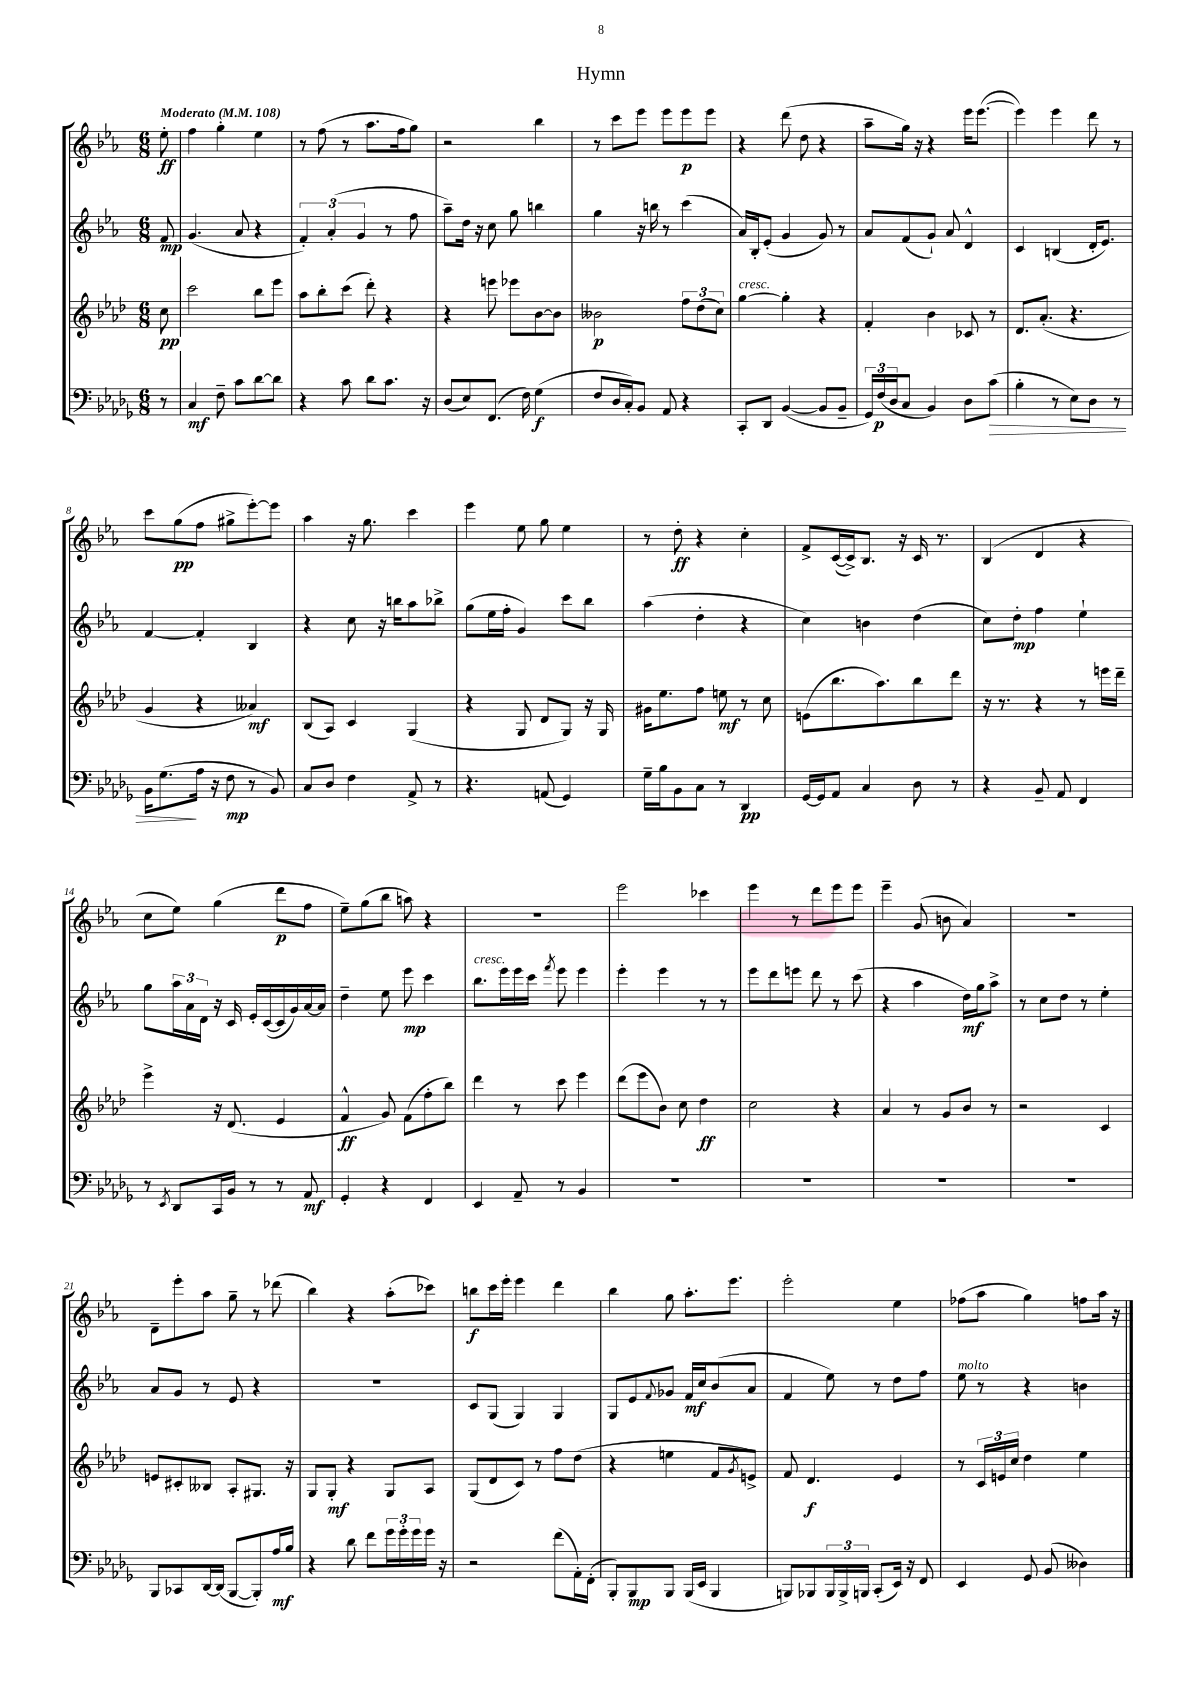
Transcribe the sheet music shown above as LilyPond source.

\header { title = "Hymn" }
<<
\new StaffGroup <<
\new Staff = "s0" {
    \clef treble \key ees \major \numericTimeSignature \time 6/8 \partial 8 \tempo "Moderato" 4 = 108
    ees''8-.\ff |
    f''4 g''4-. ees''4 |
    r8 f''8( r8 aes''8. f''16 g''8) |
    r2 bes''4 |
    r8 c'''8 ees'''8 ees'''8 ees'''8\p ees'''8 |
    r4 d'''8( d''8 r4 |
    aes''8-- g''16) r16 r4 ees'''16 ees'''8.~( |
    ees'''4) ees'''4 d'''8 r8 |
    c'''8 g''8\pp( f''8 gis''8-> ees'''8~-.) ees'''8 |
    aes''4 r16 g''8. c'''4 |
    ees'''4 ees''8 g''8 ees''4 |
    r8 d''8-.\ff r4 c''4-. |
    f'8-> c'16~( c'16->) bes8. r16 c'16 r8. |
    bes4( d'4 r4 |
    c''8 ees''8) g''4( d'''8\p f''8 |
    ees''8--) g''8( bes''8 a''8) r4 |
    R2. |
    ees'''2 ces'''4 |
    ees'''4 r8 d'''8 ees'''8 ees'''8 |
    ees'''4-- g'8( b'8 aes'4) |
    R2. |
    d'8-- ees'''8-. aes''8 g''8-- r8 des'''8( |
    bes''4) r4 aes''8-.( ces'''8) |
    b''8\f c'''16 ees'''16-. ees'''4 d'''4 |
    bes''4 g''8 aes''8.-. ees'''8. |
    ees'''2-. ees''4 |
    fes''8( aes''8 g''4) f''8 aes''16 r16 \bar "|." |
}
\new Staff = "s1" {
    \clef treble \key ees \major \numericTimeSignature \time 6/8 \partial 8
    f'8\mp |
    g'4.( aes'8 r4 |
    \tuplet 3/2 { f'4-.) aes'4-.( g'4 } r8 f''8 |
    aes''8--) d''16 r16 c''8 g''8 b''4 |
    g''4 r16 b''16 r8 c'''4( |
    aes'16) bes16-. ees'8-.( g'4 g'8) r8 |
    aes'8 f'8( g'8-!) aes'8 d'4-^ |
    c'4 b4( d'16-. ees'8.) |
    f'4~ f'4-. bes4 |
    r4 c''8 r16 b''16 aes''8 bes''8-> |
    g''8( ees''16 f''16-. g'4) c'''8 bes''8 |
    aes''4( d''4-. r4 |
    c''4) b'4 d''4( |
    c''8) d''8-.\mp f''4 ees''4-! |
    g''8 \tuplet 3/2 { aes''16 aes'16 d'16 } r16 c'16 ees'16-. c'16~( c'16 g'16) aes'16~ aes'16 |
    d''4-- ees''8 ees'''8\mp c'''4 |
    bes''8.^\markup { \italic "cresc." } ees'''16 ees'''16 c'''16 \acciaccatura { f'''8 } ees'''8 ees'''4 |
    ees'''4-. ees'''4 r8 r8 |
    ees'''8 d'''8 e'''8 d'''8 r8 c'''8( |
    r4 aes''4 d''16\mf) g''16 aes''8-> |
    r8 c''8 d''8 r8 ees''4-. |
    aes'8 g'8 r8 ees'8 r4 |
    r2. |
    c'8 g8( g4) g4 |
    g8 ees'8 \appoggiatura { f'8 } ges'8 f'16\mf c''16 bes'8( aes'8 |
    f'4 ees''8) r8 d''8 f''8 |
    ees''8^\markup { \italic "molto" } r8 r4 b'4 \bar "|." |
}
\new Staff = "s2" {
    \clef treble \key aes \major \numericTimeSignature \time 6/8 \partial 8
    c''8\pp |
    c'''2 bes''8 ees'''8 |
    aes''8 bes''8-. c'''8( des'''8-.) r4 |
    r4 e'''8 ees'''8 bes'8~ bes'8 |
    beses'2\p \tuplet 3/2 { f''8 des''8( c''8) } |
    g''4~^\markup { \italic "cresc." } g''4-. r4 |
    f'4-. bes'4 ces'8 r8 |
    des'8. aes'8.-.( r4. |
    g'4 r4 aeses'4\mf) |
    bes8( aes8) c'4 g4( |
    r4 g8 des'8 g8) r16 g16 |
    gis'16 ees''8. f''8 e''8\mf r8 c''8 |
    e'8( bes''8. aes''8.) bes''8 des'''8 |
    r16 r8. r4 r8 e'''16 des'''16-- |
    ees'''4-> r16 des'8.( ees'4 |
    f'4-^\ff g'8) f'8( f''8-. bes''8) |
    des'''4 r8 c'''8 ees'''4 |
    des'''8( ees'''8 bes'8) c''8 des''4\ff |
    c''2 r4 |
    aes'4 r8 g'8 bes'8 r8 |
    r2 c'4 |
    e'8 cis'8-. beses8 aes8-. gis8. r16 |
    g8 g8-.\mf r4 g8 aes8 |
    g8( des'8 c'8) r8 f''8 des''8( |
    r4 e''4 f'8 \acciaccatura { g'8 } e'8->) |
    f'8 des'4.\f ees'4 |
    r8 \tuplet 3/2 { c'16 e'16 c''16 } des''4 ees''4 \bar "|." |
}
\new Staff = "s3" {
    \clef bass \key des \major \numericTimeSignature \time 6/8 \partial 8
    r8 |
    c4\mf f8-- c'8 des'8~ des'8 |
    r4 c'8 des'8 c'8. r16 |
    des8( ees8) f,8.( f16) ges4\f( |
    f8 des16 c16-.) bes,8 aes,8 r4 |
    c,8-. des,8 bes,4~( bes,8 bes,8-- |
    \tuplet 3/2 { ges,16) f16\p( des16 } c8 bes,4) des8 c'8\>( |
    bes4-. r8 ees8) des8 r8 |
    bes,16 ges8.\!( aes16 r16 f8\mp r8 bes,8) |
    c8 des8 f4 aes,8-> r8 |
    r4. a,8( ges,4) |
    ges16-- bes16 bes,8 c8 r8 des,4\pp |
    ges,16~ ges,16 aes,8 c4 des8 r8 |
    r4 bes,8-- aes,8 f,4 |
    r8 \acciaccatura { ees,8 } des,8 c,16 bes,16 r8 r8 aes,8\mf |
    ges,4-. r4 f,4 |
    ees,4 aes,8-- r8 bes,4 |
    R2. |
    R2. |
    R2. |
    R2. |
    bes,,8 ces,8 des,16~ des,16( bes,,8~ bes,,8-.) aes16\mf bes16 |
    r4 des'8 f'8 \tuplet 3/2 { ges'16 ges'16-. ges'16 } ges'16 r16 |
    r2 f'8( aes,16-.) f,16-.( |
    bes,,8-.) bes,,8\mp bes,,8 bes,,16( ees,16 bes,,4 |
    b,,8) bes,,8 \tuplet 3/2 { bes,,16 bes,,16-> b,,16 } c,8-.( ees,16) r16 f,8 |
    ees,4 ges,8 bes,8( deses4) \bar "|." |
}
>>
>>
